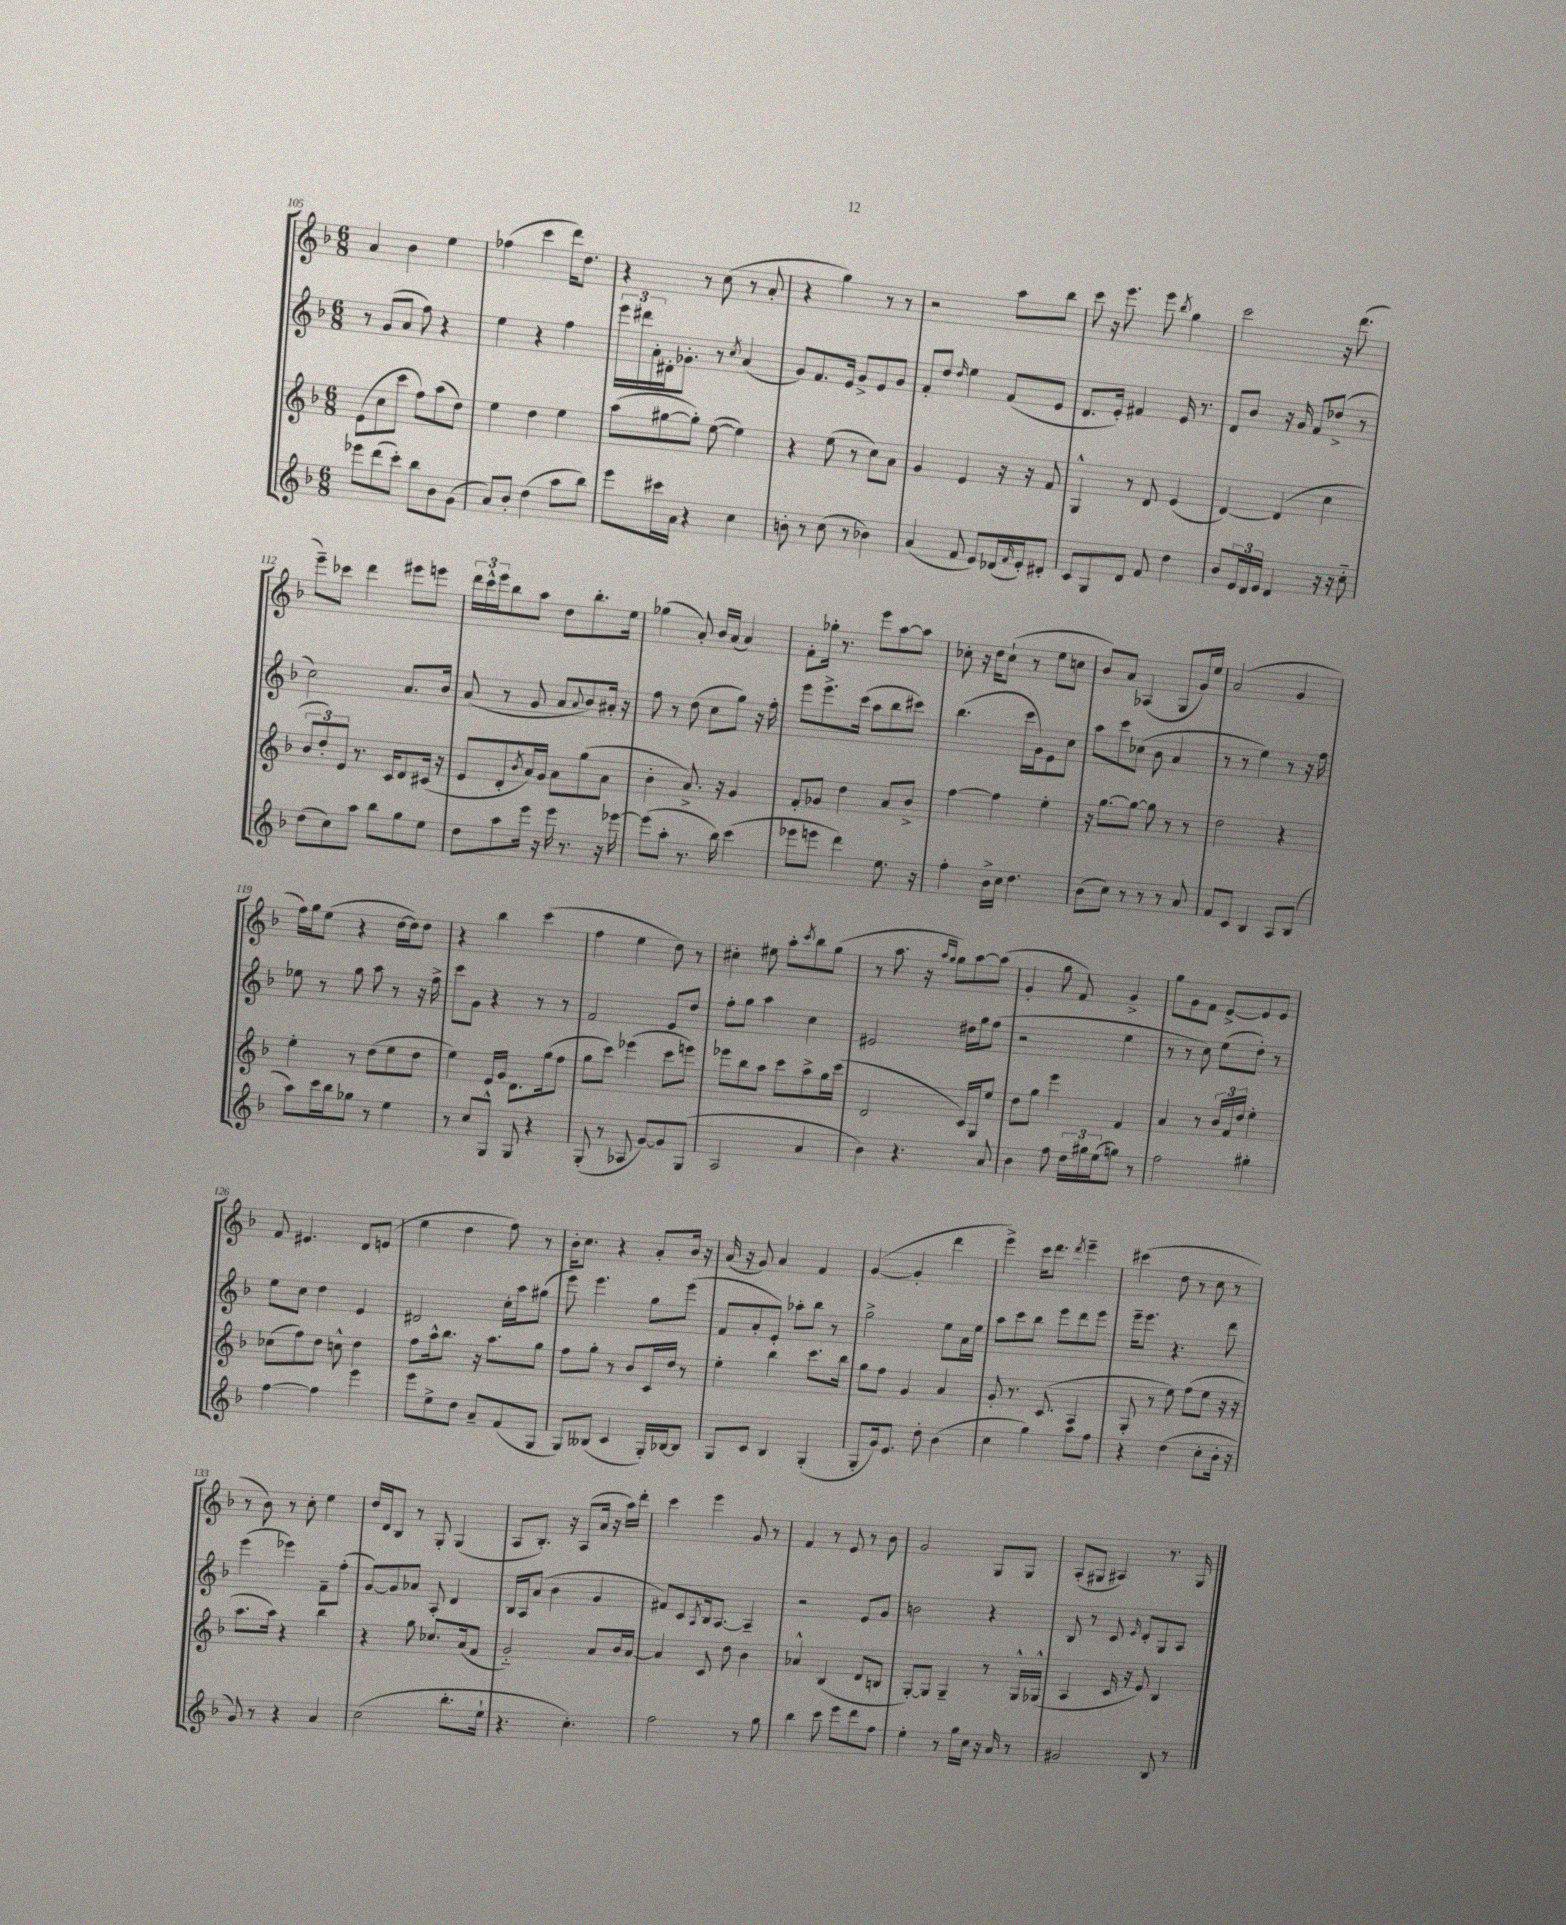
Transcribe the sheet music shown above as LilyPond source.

<<
\new StaffGroup <<
\new Staff = "s0" {
    \clef treble \key f \major \numericTimeSignature \time 6/8
    a'4 bes'4 e''4 |
    fes''4( c'''4 d'''16) d''8. |
    r4 r8 c''8( r8 a'8-. |
    r4 g''4) r8 r8 |
    r2 a''8 bes''8 |
    c'''8 r16 e'''8. e'''8 \acciaccatura { bes''8 } g''4 |
    c'''2 r16 d'''8.( |
    e'''8--) ces'''8 d'''4 eis'''8 e'''8 |
    \tuplet 3/2 { d'''16 c'''16-^ e'''16 } bes''8 a''8 d''8 bes''8.-. e''16 |
    ges''4( a'8-.) bes'16 a'16( a'4) |
    f'8-. ges''16-. r8. e'''8 a''8~ a''8 |
    ces''8-. r16 d''16 ces''8-!( r8 e''8 c''8 |
    bes'8) a'8 aes4( g8 g'16) e''16 |
    a'2( g'4 |
    f''16) g''16 e''8( r4 d''16~ d''16) d''8 |
    r4 bes''4 c'''4( |
    f''4 e''4 d''8) r8 |
    cis''4-. eis''8 a''8-. \acciaccatura { c'''8 } bes''8 g''8( |
    r8 a''8. r16 \grace { a''16 g''16 } g''8) a''8~ a''8( |
    g'4-. g''8 f'8) g'4-> |
    g''8 g'8 f'8 e'8~-> e'8 e'8 |
    f'8 eis'4. d'8 e'8( |
    e''4 d''4 f''8) r8 |
    bes'16-. c''8. r4 a'8-. bes'16 r16 |
    a'16( r16 g'8) a'4 f'4 |
    g'4~( g'4-. d'''4 |
    e'''4->) c'''16 d'''8. \acciaccatura { d'''8 } e'''4-- |
    cis'''4( d''8 r8 c''8 r8 |
    r8 bes'8) r8 c''8-. e''4 |
    d''16 d'16 bes8 r8 g8-. g4( |
    a8 bes8.-.) r16 a8( a'16 r16 a''16) d'''16-. |
    c'''4 e'''4 g'8 r8 |
    f'4 r8 e'8 r8 bes'8 |
    g'2 g8 g8 |
    a8-.( gis8 ais4) r8. gis16 \bar "|." |
}
\new Staff = "s1" {
    \clef treble \key f \major \numericTimeSignature \time 6/8
    r8 g'8( a'8 f''8) r4 |
    e''4 r4 f''4 |
    \tuplet 3/2 { e'''16 dis'''16 a'16-. } dis'16-. ges'8.-. r8 \acciaccatura { c''8 } a'4( |
    g'8) f'8. e'16 g'8-> e'8 g'8 |
    f'8-. d''8 \grace { d''16 } e''4 f'8( e'8 |
    d'8. e'16-.) fis'4 e'16 r8. |
    d'8 bes'8 r16 g'16 f'8 des''8->( r8 |
    c''2) a'8. bes'16 |
    a'8( r8 g'8 a'8 \appoggiatura { a'8 } bes'8) ais'16-. r16 |
    f''8 r8 d''8( c''8 g''8) r16 f''16-. |
    e'''8 e'''8.-> c'''16( a''8 bes''8 cis'''8) |
    bes''4.( c'''16 g'16) e'8 c''8 |
    a''8 c'''8 ces''8( bes'8 a'4 |
    r8 r8 e''4) r8 r16 f''16 |
    ees''8 r8 g''8 a''8 r8 r16 f''16-> |
    c'''8 g'8 r4 r8 r8 |
    f'2 e'8 d''8 |
    f''8-. g''8 a''4 c''4 |
    eis'2 dis''16 g''16 f''8( |
    r2 e''4 |
    r8 r8 c''8) e''8( d''8-.) r8 |
    e''8 c''8 d''4 e'4 |
    dis'2 c''16-. a''16 gis''8( |
    e'''8) e'''4. g''8 e'''8( |
    f'8 a'8-. e'8-.) aes''8-. bes''8 r8 |
    g''2-> e''8 a'16 e''16 |
    a''8 c'''8 bes''8 e'''8 d'''8 e'''8 |
    e'''16-- e'''8. r4. d'''8 |
    e'''4( ees'''4) f'8-- f''8-.( |
    g'8~) g'8 aes'8 a8-. d'4 |
    bes16 a16 a'8( bes'4 g'4 |
    fis'8) c'8 \acciaccatura { a8 } bes16 a8.~ a4-- |
    r2 e'8 g'8 |
    b'2 r4 |
    bes8 r8 c'8 \grace { e'16 } d'8-. g8 a8 \bar "|." |
}
\new Staff = "s2" {
    \clef treble \key f \major \numericTimeSignature \time 6/8
    e'8( c''8 c'''8 f''8) a''8( d''8) |
    e''4 d''4 e''4 |
    a''8( gis''8~ gis''8-.) e''8~( e''4) |
    r4 e''8( r8 c''8) a'8 |
    g'4 e'4 r16 r16 f'8 |
    g4-^ r8 d'8 e'4( |
    d'4~) d'4( c''4 |
    \tuplet 3/2 { bes'8 d''8-.) e'8 } r8. c'16 d'8 cis'16( r16 |
    e'8 d'8-. \acciaccatura { bes'8 } a'16) g'16 a'8 g''8( a'8 |
    bes'4-. a'8.->) r16 g'4 |
    f'8-. ges'8 d''4 a'8 bes'8-> |
    f''4~ f''4 e''4-. |
    r16 g''8.~ g''8~ g''8 r8 r8 |
    d''2 r4 |
    e''4-. r8 d''8( e''8 d''8 |
    e''4) e'16 g'16 d'8. g''16( f''8 |
    g''8 c'''8) ees'''4( c'''8 e'''8) |
    ees'''8 bes''8 a''8 c'''8 a''8-> g''16 c'''16( |
    d'2 c'16) g16 e''8 |
    d''8 g''8 e'''4 f'4 |
    a'4 r8 \tuplet 3/2 { bes'16 f'16 d''16 } e''4-. |
    ces''8( f''8) d''8 c''8-^ d''4 |
    f''8 a''16-^ bes''8. r16 a''8. g''8 |
    f''8 g''8-. r8 bes'8 c'16 d''16 r8 |
    e''4-. bes''4 c'''8. bes''16 |
    g''8 f''8 g'4 a'4 |
    g'8-. r8. c'8.( a4 |
    g8-. r8 e''8) f''8( e''8 r16 r16 |
    a''8. a''16) r4 bes''4 |
    r4 g''8 ces''8. a'16( f'8 |
    g'2-_) a'8 bes'16 a'16~ |
    a'4 c'8 d''8 bes'4 |
    aes'4-^ bes4( d'8 b8 |
    g8~-.) g8 g4-- r8 g16-^ ges16-^( |
    a4 c'16 r16 e'8) bes4 \bar "|." |
}
\new Staff = "s3" {
    \clef treble \key f \major \numericTimeSignature \time 6/8
    ees'''8 d'''8( c'''8-.) bes''8 bes'8 g'8( |
    a'8) bes'8-. d''4( a''8 bes''8) |
    e'''8 cis'''16 a'16 r4 c''4 |
    b'8-. r8 c''8( r8 bes'4) |
    a'4( f'8 e'8) des'16( \grace { f'16 } e'16-.) dis'8-. |
    c'8 g8 d'8 f'8 d''4 |
    bes'8 \tuplet 3/2 { e'16 d'16 e'16 } d'4 r16 r16 c''8-_ |
    d''8( c''8) a''8 bes''8 g''8 e''8 |
    d''8 a''8 e'''16 r16 e'''16 r8. r16 ees'''16~ |
    ees'''8( a''8-. r8. bes''16) c'''4( |
    ees'''8 e'''8 d'''4) e''8. r16 |
    f''4-. bes'16-> c''16 d''4. |
    bes'8( c''8) r8 r8 r8 a'8 |
    f'8 c'8 bes4 a8 bes8( |
    a''8) c'''16 bes''16 ges''8 r8 e''4 |
    r8 c''8 g8-^ g8 r4 |
    g8-.( r8 aes8 g'8~) g'8 g8( |
    a2 a'4 |
    bes'4) r4. a'8 |
    bes'4 f''8 \tuplet 3/2 { d''16 gis''16 e''16( } g''8) r8 |
    f''2 gis''4-. |
    f''4~ f''4 e'''4 |
    e'''8 e''8-> d''8 a'8-- f'8( g8 |
    g8) beses8( c'4 g16-.) bes16~ bes8 |
    g8 c'8 bes4 g4-.( |
    g8-. g'16) e'8. d''8-. bes'4( |
    c''4 g''4) a''8 f''8 |
    r4 d''4( c''8-. bes'16-. r16 |
    g'8) r8 r4 a'4 |
    c''2( bes''8.-. e''16-! |
    r4. c''4.-.) |
    f''2 r8 g''8 |
    bes''4 c'''8 e'''8 d'''8 f''8 |
    e''4-. r8 g''16 c''16 r16 a'16 r8 |
    gis'2 bes8 r8 \bar "|." |
}
>>
>>
\layout { \context { \Score currentBarNumber = #105 } }
